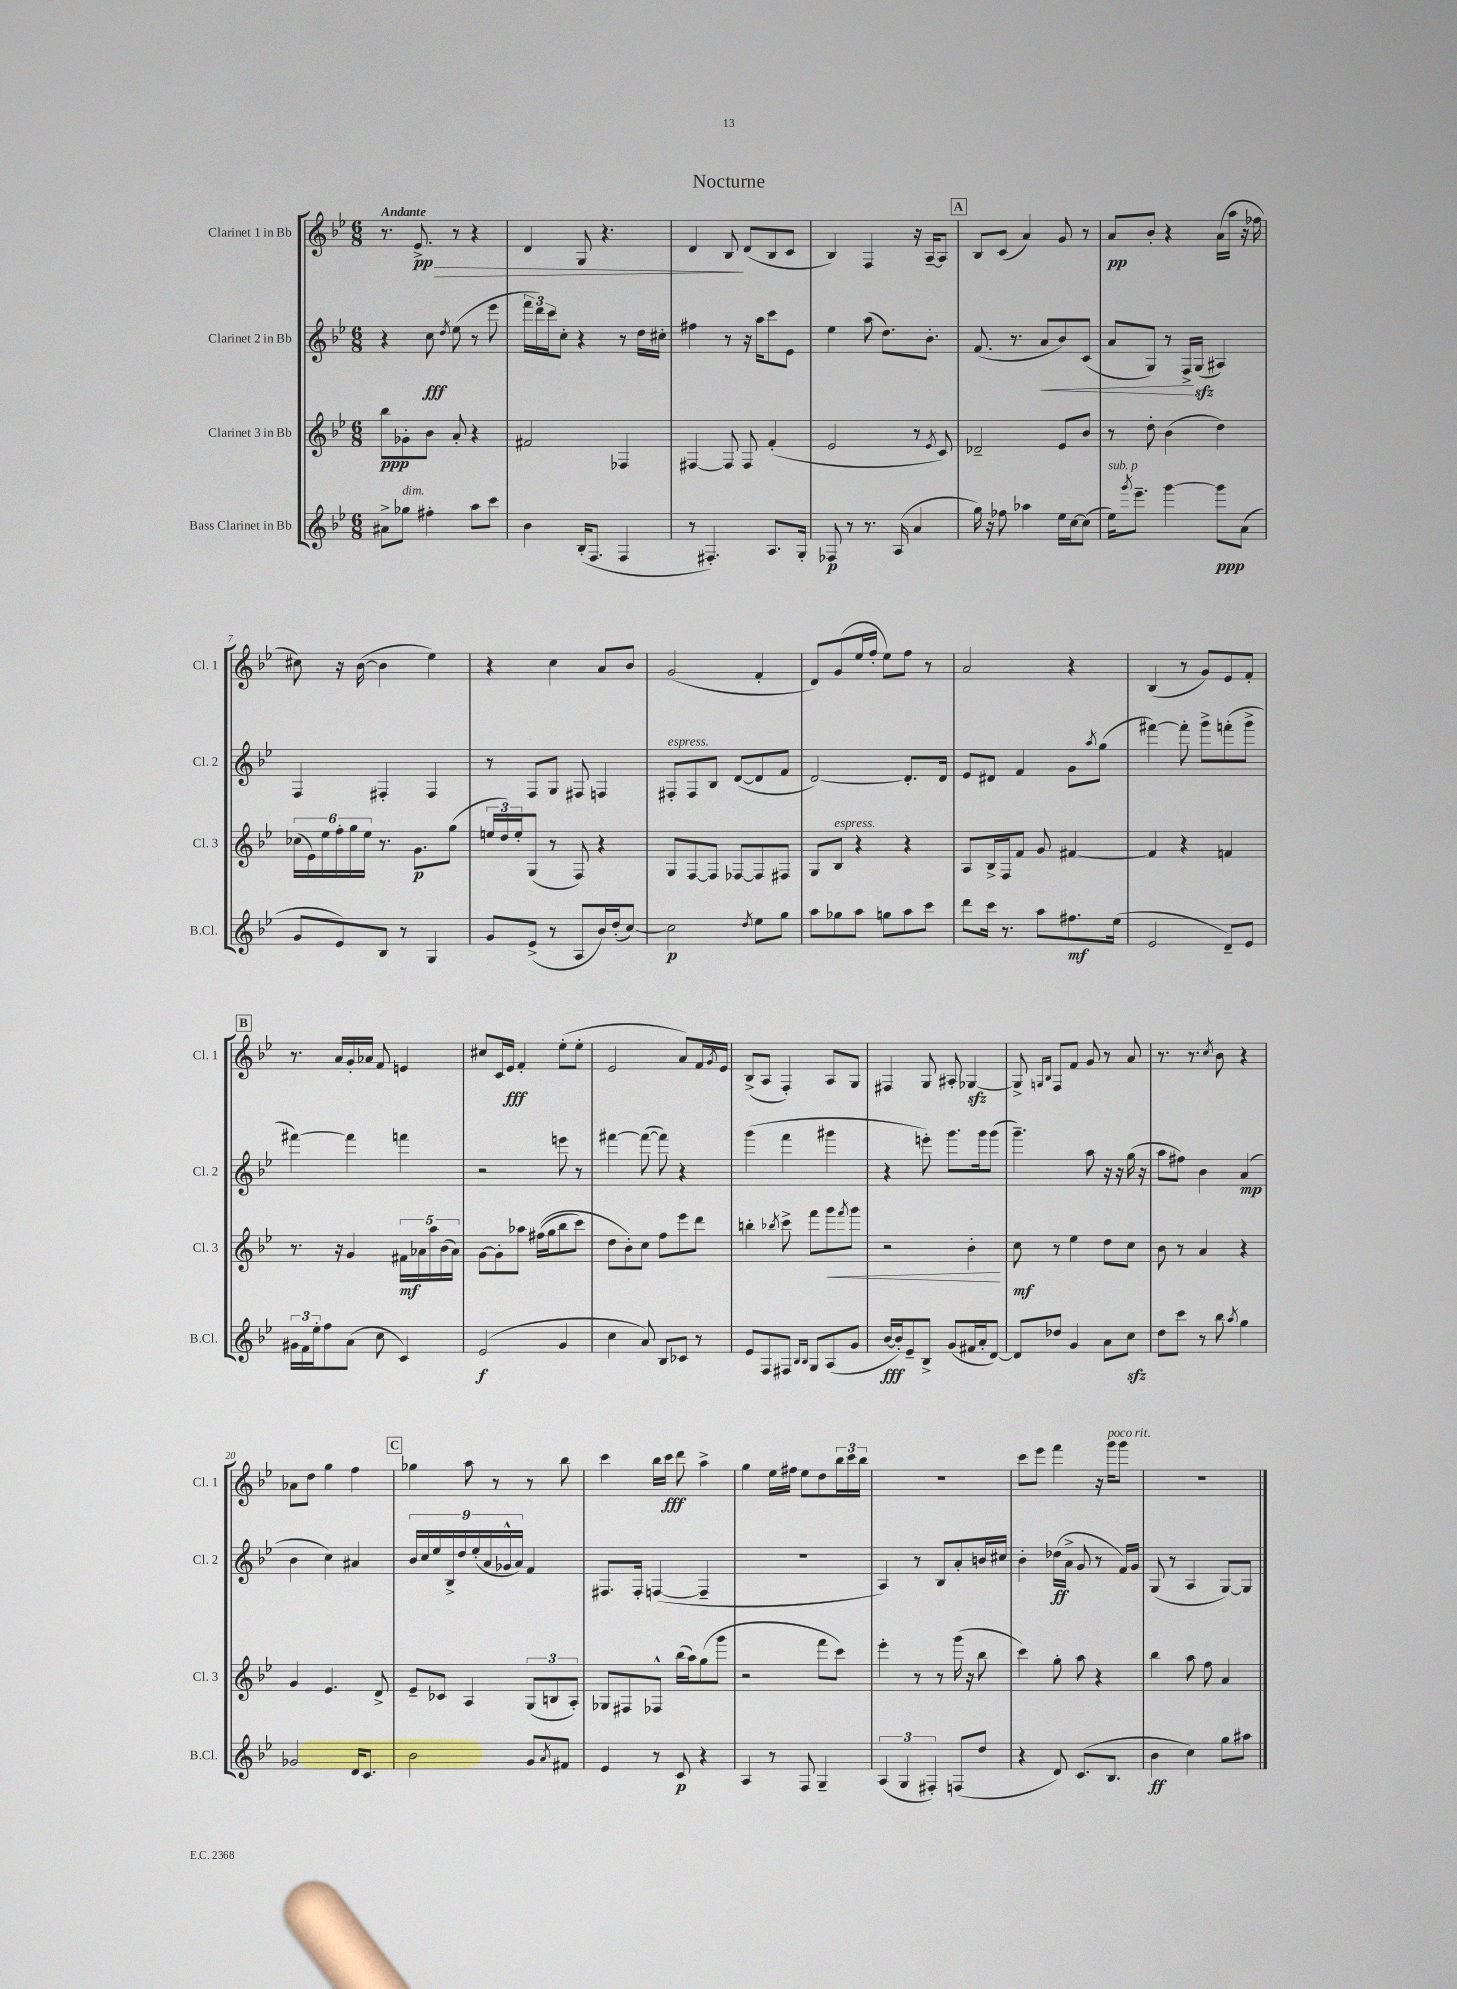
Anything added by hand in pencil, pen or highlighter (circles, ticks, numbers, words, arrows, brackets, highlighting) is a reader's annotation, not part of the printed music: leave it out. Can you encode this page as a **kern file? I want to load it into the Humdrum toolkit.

**kern	**dynam	**kern	**dynam	**kern	**dynam	**kern	**dynam
*part4	*part4	*part3	*part3	*part2	*part2	*part1	*part1
*staff4	*staff4	*staff3	*staff3	*staff2	*staff2	*staff1	*staff1
*I"Bass Clarinet in Bb	*	*I"Clarinet 3 in Bb	*	*I"Clarinet 2 in Bb	*	*I"Clarinet 1 in Bb	*
*I'B.Cl.	*	*I'Cl. 3	*	*I'Cl. 2	*	*I'Cl. 1	*
*clefG2	*	*clefG2	*	*clefG2	*	*clefG2	*
*k[b-e-]	*	*k[b-e-]	*	*k[b-e-]	*	*k[b-e-]	*
*M6/8	*	*M6/8	*	*M6/8	*	*M6/8	*
=1	=1	=1	=1	=1	=1	=1	=1
!	!	!	!	!	!	!LO:TX:a:B:t=Andante	!
8a#X^\L	.	8bb-\L	ppp	4r	.	8.r	.
!LO:TX:a:i:t=dim.	!	!	!	!	!	!	!
8gg-X\J	.	8g-X'\	.	.	.	.	.
!	!	!	!	!	!	!	!LO:HP:b
.	.	.	.	.	.	8.e-^/	> pp
4ff#X'\	.	8b-\J	.	8cc\	fff	.	.
.	.	.	.	8qdd/	.	.	.
.	.	8a'/	.	(8ee-\	.	8r	.
8aa\L	.	4r	.	8r	.	4r	.
8ccc\J	.	.	.	8eee-\	.	.	.
=2	=2	=2	=2	=2	=2	=2	=2
4b-\	.	2f#X/	.	24fff\LL	.	4d/	.
.	.	.	.	24ddd\)	.	.	.
.	.	.	.	24ccc\J	.	.	.
.	.	.	.	8cc'\J	.	.	.
(16B-'/KL	.	.	.	4r	.	8G/	.
8.F/J	.	.	.	.	.	.	.
.	.	.	.	.	.	4.r	.
4F/	.	4F-X/	.	8r	.	.	.
.	.	.	.	16dd\LL	.	.	.
.	.	.	.	16cc#X'\JJ	.	.	.
=3	=3	=3	=3	=3	=3	=3	=3
8r	.	[4F#X/	.	4ff#X\	.	4d/	.
4.F#X'/)	.	.	.	.	.	.	.
.	.	8F#/]	.	8r	.	8B-/	.
.	.	8F#/	.	16r	.	(8d/L	]
.	.	.	.	16aa\KL	.	.	.
8.A/L	.	(4f'/	.	8ccc\	.	8B-/	.
.	.	.	.	8e-\J	.	8c/J	.
16G'/Jk	.	.	.	.	.	.	.
=4	=4	=4	=4	=4	=4	=4	=4
8F-X/	p	2e-/	.	4ee-\	.	4B-/)	.
8r	.	.	.	.	.	.	.
8.r	.	.	.	(8aa\	.	4F/	.
.	.	.	.	8.dd\L)	.	.	.
(16A/	.	.	.	.	.	.	.
4a/	.	8r	.	.	.	16r	.
.	.	.	.	8.b-'\J	.	[16A~/KL	.
.	.	8qe-/	.	.	.	.	.
.	.	8c/)	.	.	.	8A/J]	.
!!LO:REH:place=s1:t=A
=5	=5	=5	=5	=5	=5	=5	=5
16gg\)	.	2d-X~/	.	(8.f/	.	8B-/L	.
16r	.	.	.	.	.	.	.
8ff-X\	.	.	.	.	.	(8c/J	.
.	.	.	.	8.r	.	.	.
4aa-X\	.	.	.	.	.	4a/)	.
!	!	!	!	!	!LO:HP:b	!	!
.	.	.	.	8a/L	<	.	.
16ee-\LL	.	8e-/L	.	8b-/)	.	8g/	.
[16cc\J	.	.	.	.	.	.	.
(8cc\J]	.	8b-/J	.	(8c/J	.	8r	.
=6	=6	=6	=6	=6	=6	=6	=6
!LO:TX:a:i:t=sub. p	!	!	!	!	!	!	!
16ee-\KL)	.	8r	.	8a/L	.	8a/L	pp
8qggg/	.	.	.	.	.	.	.
8.eee-~\J	.	.	.	.	.	.	.
.	.	8dd'\	.	8G/J)	.	8b-'/J	.
[4ggg\	.	(4b-\	.	8r	.	4r	.
.	.	.	.	16F^/LL	.	.	.
.	.	.	.	(16Gzz/JJ	[	.	.
8ggg\L]	ppp	4dd\)	.	4A#X/)	.	(16a\LL	.
.	.	.	.	.	.	16aa\JJ	.
(8a\J	.	.	.	.	.	16r	.
.	.	.	.	.	.	16ff-X\	.
!!LO:LB:g=z
=7	=7	=7	=7	=7	=7	=7	=7
8g/L	.	(24cc-X\LL	.	4F/	.	8cc#X\)	.
.	.	24e-\)	.	.	.	.	.
.	.	24ee-\	.	.	.	.	.
8e-/)	.	24ff'\	.	.	.	16r	.
.	.	24gg\	.	.	.	.	.
.	.	.	.	.	.	([16b-\	.
.	.	24ee-\JJ	.	.	.	.	.
8B-/J	.	8.r	.	4F#X'/	.	4b-\]	.
8r	.	.	.	.	.	.	.
.	.	8.g\L	p	.	.	.	.
4G/	.	.	.	4F#/	.	4ee-\)	.
.	.	(8gg\J	.	.	.	.	.
=8	=8	=8	=8	=8	=8	=8	=8
8g/L	.	24een/LL	.	8r	.	4r	.
.	.	24dd/)	.	.	.	.	.
.	.	24ee'/J	.	.	.	.	.
(8e-^/J	.	(8G/J	.	8F/L	.	.	.
8r	.	8r	.	8G/J	.	4cc\	.
8A/L	.	8F/)	.	8F#X/	.	.	.
16b-/L)	.	4r	.	4Fn/	.	8a/L	.
(16dd'/J	.	.	.	.	.	.	.
[8cc/J)	.	.	.	.	.	8b-/J	.
=9	=9	=9	=9	=9	=9	=9	=9
!	!	!	!	!LO:TX:a:i:t=espress.	!	!	!
2cc\]	p	8G/L	.	8F#X'/L	.	(2g/	.
.	.	[8F/	.	8F#/	.	.	.
.	.	8F/J]	.	8B-/J	.	.	.
.	.	[8F-X/L	.	([8d/L	.	.	.
8qdd/	.	.	.	.	.	.	.
8ee-\L	.	8F-/]	.	8d/]	.	4f'/	.
8gg\J	.	8F#X/J	.	8f/J	.	.	.
=10	=10	=10	=10	=10	=10	=10	=10
8aa\L	.	8G/L	.	[2d/)	.	8d/L)	.
!	!	!LO:TX:a:i:t=espress.	!	!	!	!	!
8gg-X\	.	8B-/J	.	.	.	(8g/	.
8aa\J	.	4r	.	.	.	16ee-/L	.
.	.	.	.	.	.	16ff'/JJ	.
8ggn\L	.	.	.	.	.	8ee-\L)	.
8aa\	.	4r	.	8.d'/L]	.	8ff\J	.
8ccc\J	.	.	.	.	.	8r	.
.	.	.	.	16d/Jk	.	.	.
=11	=11	=11	=11	=11	=11	=11	=11
8ddd\L	.	8A/L	.	8e-/L	.	2a/	.
16ccc\Jk	.	16B-^/L	.	8d#X/J	.	.	.
8.r	.	16F/J	.	.	.	.	.
.	.	8f/J	.	4f/	.	.	.
8aa\L	.	8g/	.	.	.	.	.
8.ff#X\	mf	[4f#X/	.	8g\L	.	4r	.
.	.	.	.	8qaa/	.	.	.
.	.	.	.	(8gg\J	.	.	.
(16ee-\Jk	.	.	.	.	.	.	.
=12	=12	=12	=12	=12	=12	=12	=12
2e-/	.	4f#/]	.	[4fff#X\)	.	(4B-/	.
.	.	4r	.	8fff#'\]	.	8r	.
.	.	.	.	8ggg^\L	.	8g/L)	.
8d~/L)	.	4fn/	.	(8fffn'\	.	8e-/	.
8e-/J	.	.	.	8ggg^\J	.	8f'/J	.
!!LO:LB:g=z
!!LO:REH:place=s1:t=B
=13	=13	=13	=13	=13	=13	=13	=13
24g#X\LL	.	8.r	.	[4fff#X\)	.	8.r	.
24f\	.	.	.	.	.	.	.
24ee-'\J	.	.	.	.	.	.	.
8ff\	.	.	.	.	.	.	.
.	.	16r	.	.	.	16a/LL	.
(8a\J	.	4g/	.	4fff#\]	.	16g'/	.
.	.	.	.	.	.	16a-X/JJ	.
8cc\	.	.	.	.	.	8f/	.
4c/)	.	20f#X\LL	mf	4fffn\	.	4en/	.
.	.	20a-X\	.	.	.	.	.
.	.	20aa\	.	.	.	.	.
.	.	(20b-\	.	.	.	.	.
.	.	20a-\JJ)	.	.	.	.	.
=14	=14	=14	=14	=14	=14	=14	=14
(2e-/	f	[8g\L	.	2r	.	8cc#X/L	.
.	.	8g'\]	.	.	.	16c/L	.
.	.	.	.	.	.	16e-/JJ	fff
.	.	8aa-X\J	.	.	.	4f'/	.
.	.	((16ff#X\LL	.	.	.	.	.
.	.	16gg\J	.	.	.	.	.
4g/	.	8bb-\	.	8eeen\	.	(8ee-'\L	.
.	.	8ccc\J)	.	8r	.	8ee-'\J	.
=15	=15	=15	=15	=15	=15	=15	=15
4cc\	.	8dd\L	.	[4fff#X\	.	2e-/	.
.	.	8b-'\)	.	.	.	.	.
8a/)	.	8cc\J	.	(8fff#\_	.	.	.
8B-/L	.	8ff\L	.	8fff#\])	.	.	.
8c-X/J	.	8eee-\	.	4r	.	8a/L)	.
8r	.	8ddd\J	.	.	.	16f/L	.
.	.	.	.	.	.	8qg/	.
.	.	.	.	.	.	16e-/JJ	.
=16	=16	=16	=16	=16	=16	=16	=16
8e-/L	.	4bbn'\	.	(4ggg\	.	(8B-^/L	.
8F/	.	.	.	.	.	8A/J	.
.	.	8qbb-X/	.	.	.	.	.
8F#X/J	.	8ccc^\	.	4fff\	.	4F'/)	.
16qqB-/LL	.	.	.	.	.	.	.
16qqB-/JJ	.	.	.	.	.	.	.
8G/L	.	8fff\L	.	.	.	.	.
!	!	!	!LO:HP:b	!	!	!	!
(8A/	.	8ggg\	<	4ggg#X\	.	8A/L	.
.	.	8qfff/	.	.	.	.	.
8g/J	.	8ggg\J	.	.	.	8G/J	.
=17	=17	=17	=17	=17	=17	=17	=17
[16b-/LL	fff	2r	.	4r	.	4F#X/	.
16b-'/J])	.	.	.	.	.	.	.
8e-~/	.	.	.	.	.	.	.
8B-^/J	.	.	.	8eeen'\)	.	8G/	.
(8g/L	.	.	.	8.ggg\L	.	8A#X'/	.
16f#X/L	.	4b-'\	.	.	.	[4G-Xzz/	.
16a'/J	.	.	.	16ggg\k	.	.	.
[8d/J)	.	.	.	(8ggg\J	.	.	.
.	.	.	[	.	.	.	.
=18	=18	=18	=18	=18	=18	=18	=18
8d/L]	.	8cc\	mf	4.ggg~\)	.	8G-^/]	.
.	.	.	.	.	.	16qqGn/LL	.
.	.	.	.	.	.	16qqB-/JJ	.
8dd-X/J	.	8r	.	.	.	8F/L	.
4g/	.	4ee-\	.	.	.	8f/J	.
.	.	.	.	8aa\	.	8g/	.
8a\L	.	8dd\L	.	16r	.	8r	.
.	.	.	.	16r	.	.	.
8cczz\J	.	8cc\J	.	(16gg\	.	8a/	.
.	.	.	.	16r	.	.	.
=19	=19	=19	=19	=19	=19	=19	=19
8dd\L	.	8b-\	.	8aa\L	.	8.r	.
8ccc\J	.	8r	.	8ff#X\J)	.	.	.
.	.	.	.	.	.	8.r	.
8r	.	4a/	.	4b-\	.	.	.
.	.	.	.	.	.	8qcc/	.
8bb-\	.	.	.	.	.	8b-\	.
8qaa/	.	.	.	.	.	.	.
4gg\	.	4r	.	(4a/	mp	4r	.
!!LO:LB:g=z
=20	=20	=20	=20	=20	=20	=20	=20
2g-X/	.	4g/	.	4b-\	.	8a-X\L	.
.	.	.	.	.	.	8dd\J	.
.	.	4.e-/	.	4cc\)	.	4gg\	.
16d/KL	.	.	.	4a#X/	.	4ff\	.
8.c/J	.	.	.	.	.	.	.
.	.	8d^/	.	.	.	.	.
!!LO:REH:place=s1:t=C
=21	=21	=21	=21	=21	=21	=21	=21
2b-\	.	8e-~/L	.	18b-/LL	.	4gg-X\	.
.	.	.	.	18cc/	.	.	.
.	.	.	.	18ee-/	.	.	.
.	.	8c-X/J	.	.	.	.	.
.	.	.	.	18B-^/	.	.	.
.	.	.	.	18dd/	.	.	.
.	.	4A/	.	.	.	8aa\	.
.	.	.	.	(18ee-'/	.	.	.
.	.	.	.	18a/	.	.	.
.	.	.	.	.	.	8r	.
.	.	.	.	18g-X^^/	.	.	.
.	.	.	.	18a/JJ)	.	.	.
8g/L	.	(12G/L	.	4f/	.	8r	.
.	.	12Bn/	.	.	.	.	.
8qa/	.	.	.	.	.	.	.
8f#X/J	.	.	.	.	.	8bb-\	.
.	.	12A'/J)	.	.	.	.	.
=22	=22	=22	=22	=22	=22	=22	=22
4e-/	.	8G-X/L	.	8.F#X/L	.	4ccc\	.
.	.	8F#X/	.	.	.	.	.
.	.	.	.	16F#'/Jk	.	.	.
8r	.	8F-X^^/J	.	([4Fn/	.	16bb-\LL	.
.	.	.	.	.	.	16ccc\JJ	fff
8c/	p	(16bb-\LL	.	.	.	8ddd\	.
.	.	16aa\J)	.	.	.	.	.
4r	.	(8gg\	.	4F~/]	.	4aa^\	.
.	.	8ggg\J	.	.	.	.	.
=23	=23	=23	=23	=23	=23	=23	=23
4A/	.	2r	.	2.r	.	4gg\	.
8r	.	.	.	.	.	16ee-\LL	.
.	.	.	.	.	.	16ff#X\JJ	.
8F/	.	.	.	.	.	8ee-\L	.
4G~/	.	8fff\L	.	.	.	8dd\	.
.	.	8ccc\J)	.	.	.	24bb-\L	.
.	.	.	.	.	.	24ccc\	.
.	.	.	.	.	.	24bb-\JJ	.
=24	=24	=24	=24	=24	=24	=24	=24
(6A/	.	4eee-'\	.	4A/)	.	2.r	.
6G/	.	.	.	.	.	.	.
.	.	8r	.	8r	.	.	.
6F#X'/)	.	.	.	.	.	.	.
.	.	8r	.	8B-/L	.	.	.
(8Fn/L	.	(16ggg\	.	8a'/	.	.	.
.	.	16r	.	.	.	.	.
8dd/J	.	8bb-\	.	16bn/L	.	.	.
.	.	.	.	16cc#X/JJ	.	.	.
=25	=25	=25	=25	=25	=25	=25	=25
4r	.	4ccc\)	.	4b-'\	.	8ccc\L	.
.	.	.	.	.	.	8eee-\J	.
8d/)	.	8gg'\	.	(16dd-X\LL	ff	4fff\	.
.	.	.	.	16a^\JJ	.	.	.
(8.c/L	.	8aa\	.	8g/	.	.	.
.	.	4r	.	8r	.	16r	.
!	!	!	!	!	!	!LO:TX:a:i:t=poco rit.	!
8.B-/J	.	.	.	.	.	16ggg\KL	.
.	.	.	.	16f/LL)	.	8ggg\J	.
.	.	.	.	16g/JJ	.	.	.
=26	=26	=26	=26	=26	=26	=26	=26
4b-\	ff	4bb-\	.	(8G/	.	2.r	.
.	.	.	.	8r	.	.	.
4cc\)	.	8aa\	.	4A/	.	.	.
.	.	8ff\	.	.	.	.	.
8gg\L	.	4a/	.	[8G/L)	.	.	.
8aa#X\J	.	.	.	8G/J]	.	.	.
==	==	==	==	==	==	==	==
*-	*-	*-	*-	*-	*-	*-	*-
